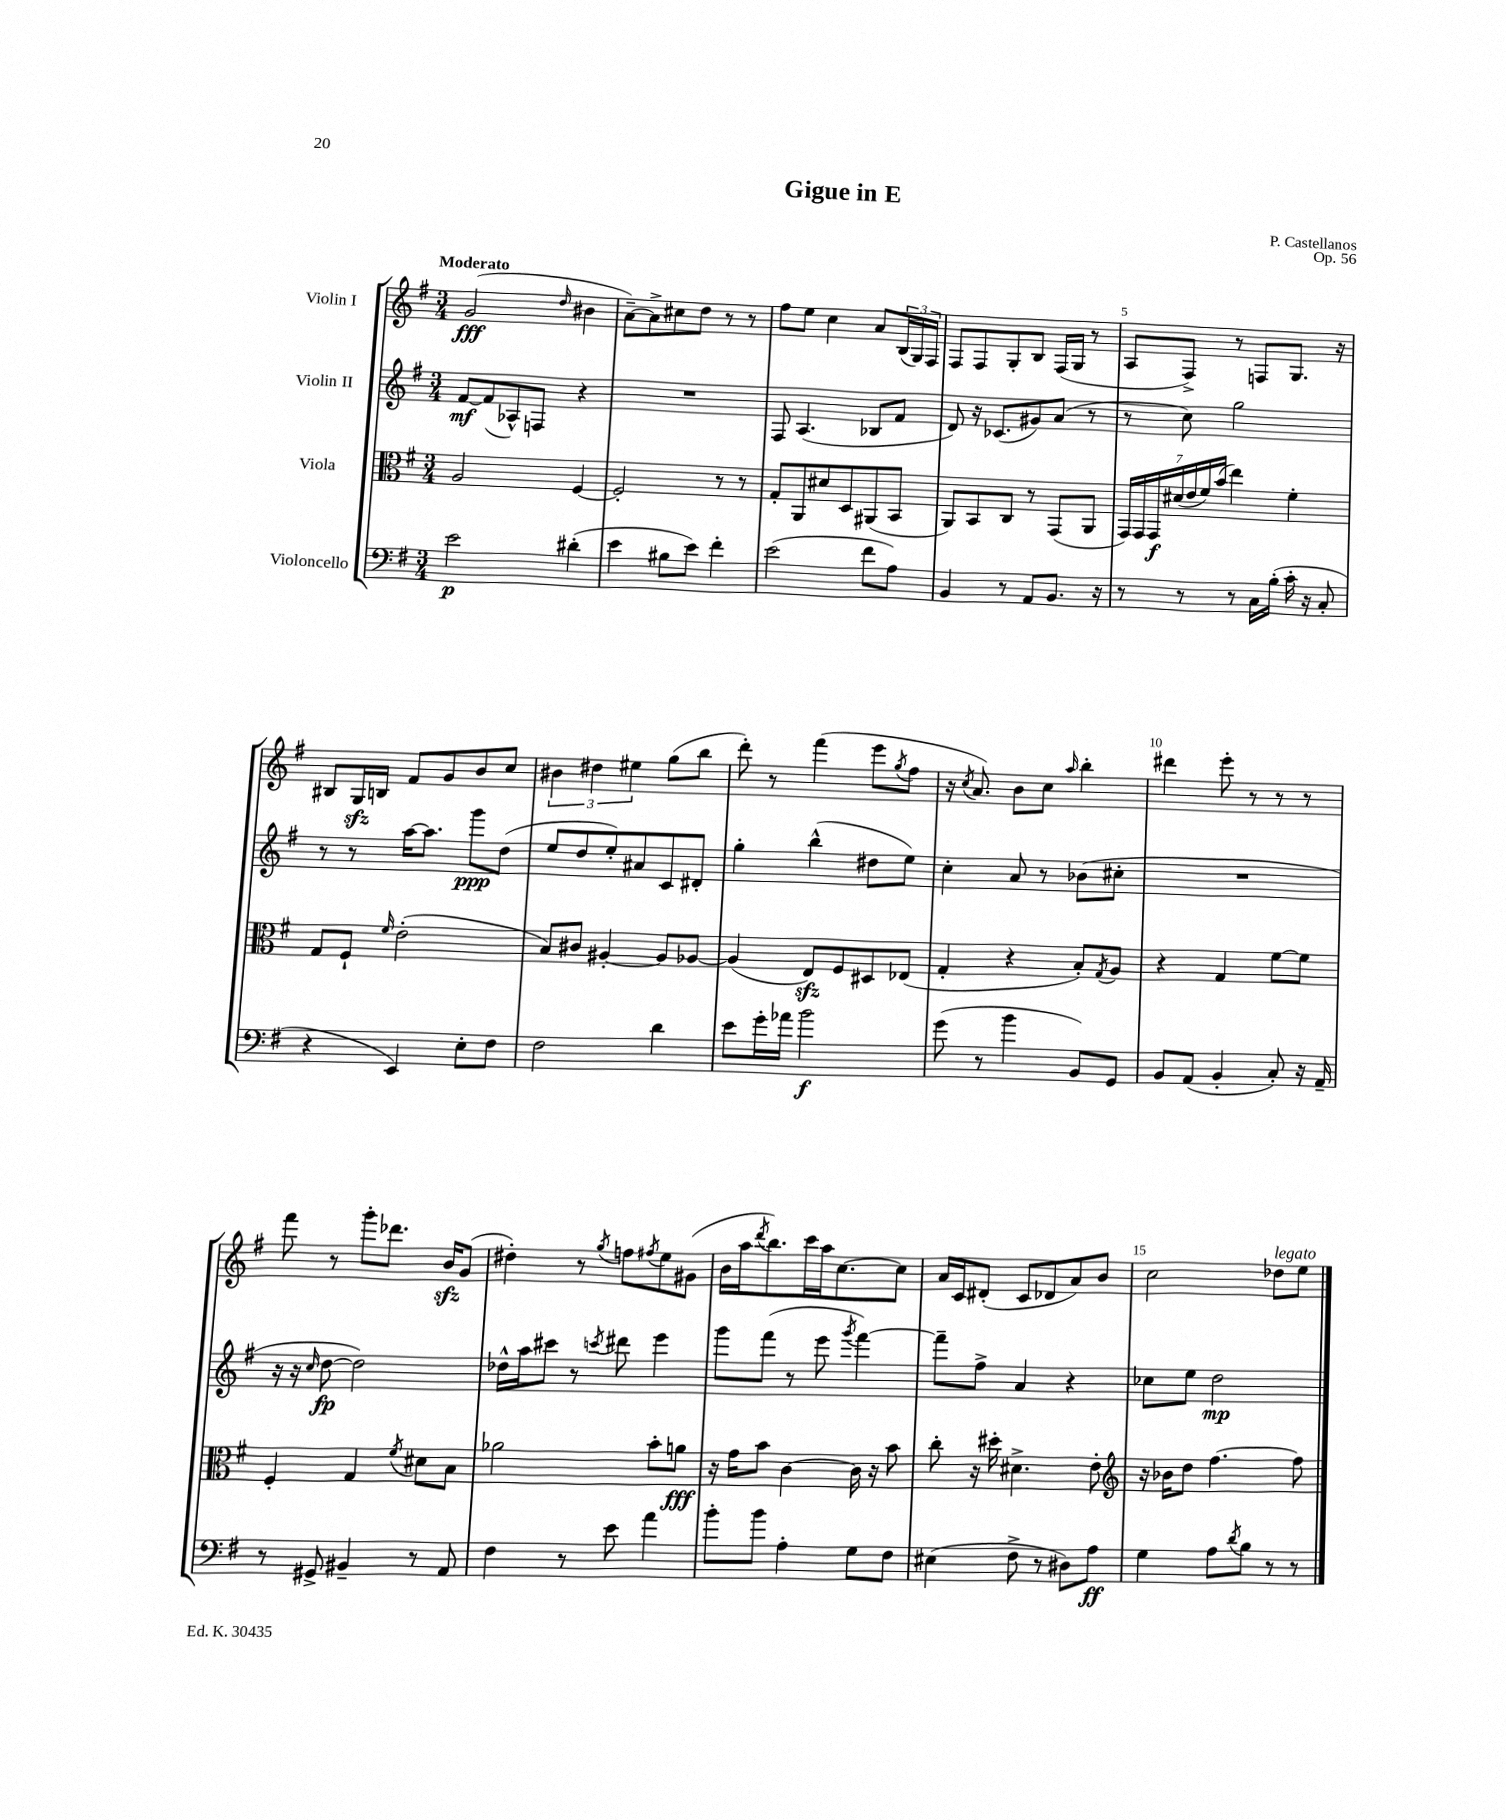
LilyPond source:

\header { title = "Gigue in E" composer = "P. Castellanos" opus = "Op. 56" }
<<
\new StaffGroup <<
\new Staff = "s0" \with { instrumentName = "Violin I" } {
    \clef treble \key g \major \numericTimeSignature \time 3/4 \tempo "Moderato"
    g'2\fff( \grace { d''16 } bis'4 |
    a'8~--) a'8-> cis''8 d''8 r8 r8 |
    fis''8 e''8 c''4 a'8 \tuplet 3/2 { b16( g16) fis16 } |
    fis8 fis8 g8-. b8 fis16( g16 r8 |
    a8 fis8->) r8 f8 g8. r16 |
    bis8 g16\sfz b16 fis'8 g'8 b'8 c''8 |
    \tuplet 3/2 { bis'4 dis''4 eis''4 } g''8( b''8 |
    d'''8-.) r8 fis'''4( e'''8 \acciaccatura { g''8 } fis''8 |
    r16 \acciaccatura { c''8 } a'8.) b'8 c''8 \grace { a''16 } b''4-. |
    dis'''4 e'''8-. r8 r8 r8 |
    fis'''8 r8 g'''8-. des'''8. b'16\sfz g'8( |
    dis''4-.) r8 \acciaccatura { g''8 } f''8 \acciaccatura { fis''8 } e''8 gis'8( |
    b'16 a''16 \acciaccatura { d'''8 } b''8.) c'''16 a''16 c''8.~ c''8 |
    a'16 c'16 dis'8-.( c'8 des'8 a'8) b'8 |
    c''2 des''8^\markup { \italic "legato" } e''8 \bar "|." |
}
\new Staff = "s1" \with { instrumentName = "Violin II" } {
    \clef treble \key g \major \numericTimeSignature \time 3/4
    fis'8~\mf fis'8( aes8-^) f8 r4 |
    R2. |
    fis8 a4.( bes8 fis'8 |
    d'8) r16 ces'8.( gis'8) a'8( r8 |
    r8 c''8) g''2 |
    r8 r8 a''16~ a''8. g'''8\ppp d''8( |
    e''8 d''8 e''8-.) ais'8 c'8 dis'8-. |
    g''4-. b''4-^( dis''8 e''8) |
    c''4-. a'8 r8 bes'8( cis''8-. |
    R2. |
    r16 r16 \grace { c''16 } d''8~\fp d''2) |
    des''16-^ a''16 cis'''8 r8 \acciaccatura { c'''8 } dis'''8 e'''4 |
    g'''8 fis'''8( r8 e'''8 \acciaccatura { g'''8 } fis'''4~) |
    fis'''8-- fis''8-> a'4 r4 |
    ces''8 e''8 d''2\mp \bar "|." |
}
\new Staff = "s2" \with { instrumentName = "Viola" } {
    \clef alto \key g \major \numericTimeSignature \time 3/4
    a2 fis4~ |
    fis2-. r8 r8 |
    g8-. a,8 dis'8 d8 ais,8( b,8 |
    a,8) b,8 c8 r8 g,8( a,8 |
    \tuplet 7/4 { g,16) g,16 g,16\f dis'16( e'16 fis'16) b'16( } e''4) fis'4-. |
    g8 fis8-! \grace { fis'16 } e'2-.( |
    b8) cis'8 ais4~-. ais8 aes8~ |
    aes4( e8\sfz) fis8 dis8 ees8( |
    g4-. r4 b8-.) \acciaccatura { g8 } a8 |
    r4 g4 fis'8~ fis'8 |
    fis4-. g4 \acciaccatura { fis'8 } dis'8 b8 |
    aes'2 b'8-. a'8\fff |
    r16 g'16 b'8 c'4~ c'16 r16 b'8 |
    c''8-. r16 dis''16-. dis'4.-> e'8-. |
    \clef treble r16 bes'16 d''8 fis''4.~ fis''8 \bar "|." |
}
\new Staff = "s3" \with { instrumentName = "Violoncello" } {
    \clef bass \key g \major \numericTimeSignature \time 3/4
    e'2\p dis'4-.( |
    e'4 bis8 e'8) fis'4-. |
    e'2( fis'8 a8) |
    b,4 r8 a,8 b,8. r16 |
    r8 r8 r8 c16 b16-.( c'16-. r16 c8-. |
    r4 e,4) e8-. fis8 |
    fis2 d'4 |
    e'8 g'16-. aes'16 b'2\f |
    g'8( r8 b'4 b,8) g,8 |
    b,8 a,8( b,4-. c8-.) r16 a,16-- |
    r8 gis,8-> bis,4-- r8 a,8 |
    fis4 r8 e'8 a'4 |
    b'8-. b'8 a4-. g8 fis8 |
    eis4( fis8-> r8 dis8) a8\ff |
    g4 a8 \acciaccatura { d'8 } b8 r8 r8 \bar "|." |
}
>>
>>
\layout { \context { \Score \override BarNumber.break-visibility = ##(#f #t #t) barNumberVisibility = #(every-nth-bar-number-visible 5) } }
